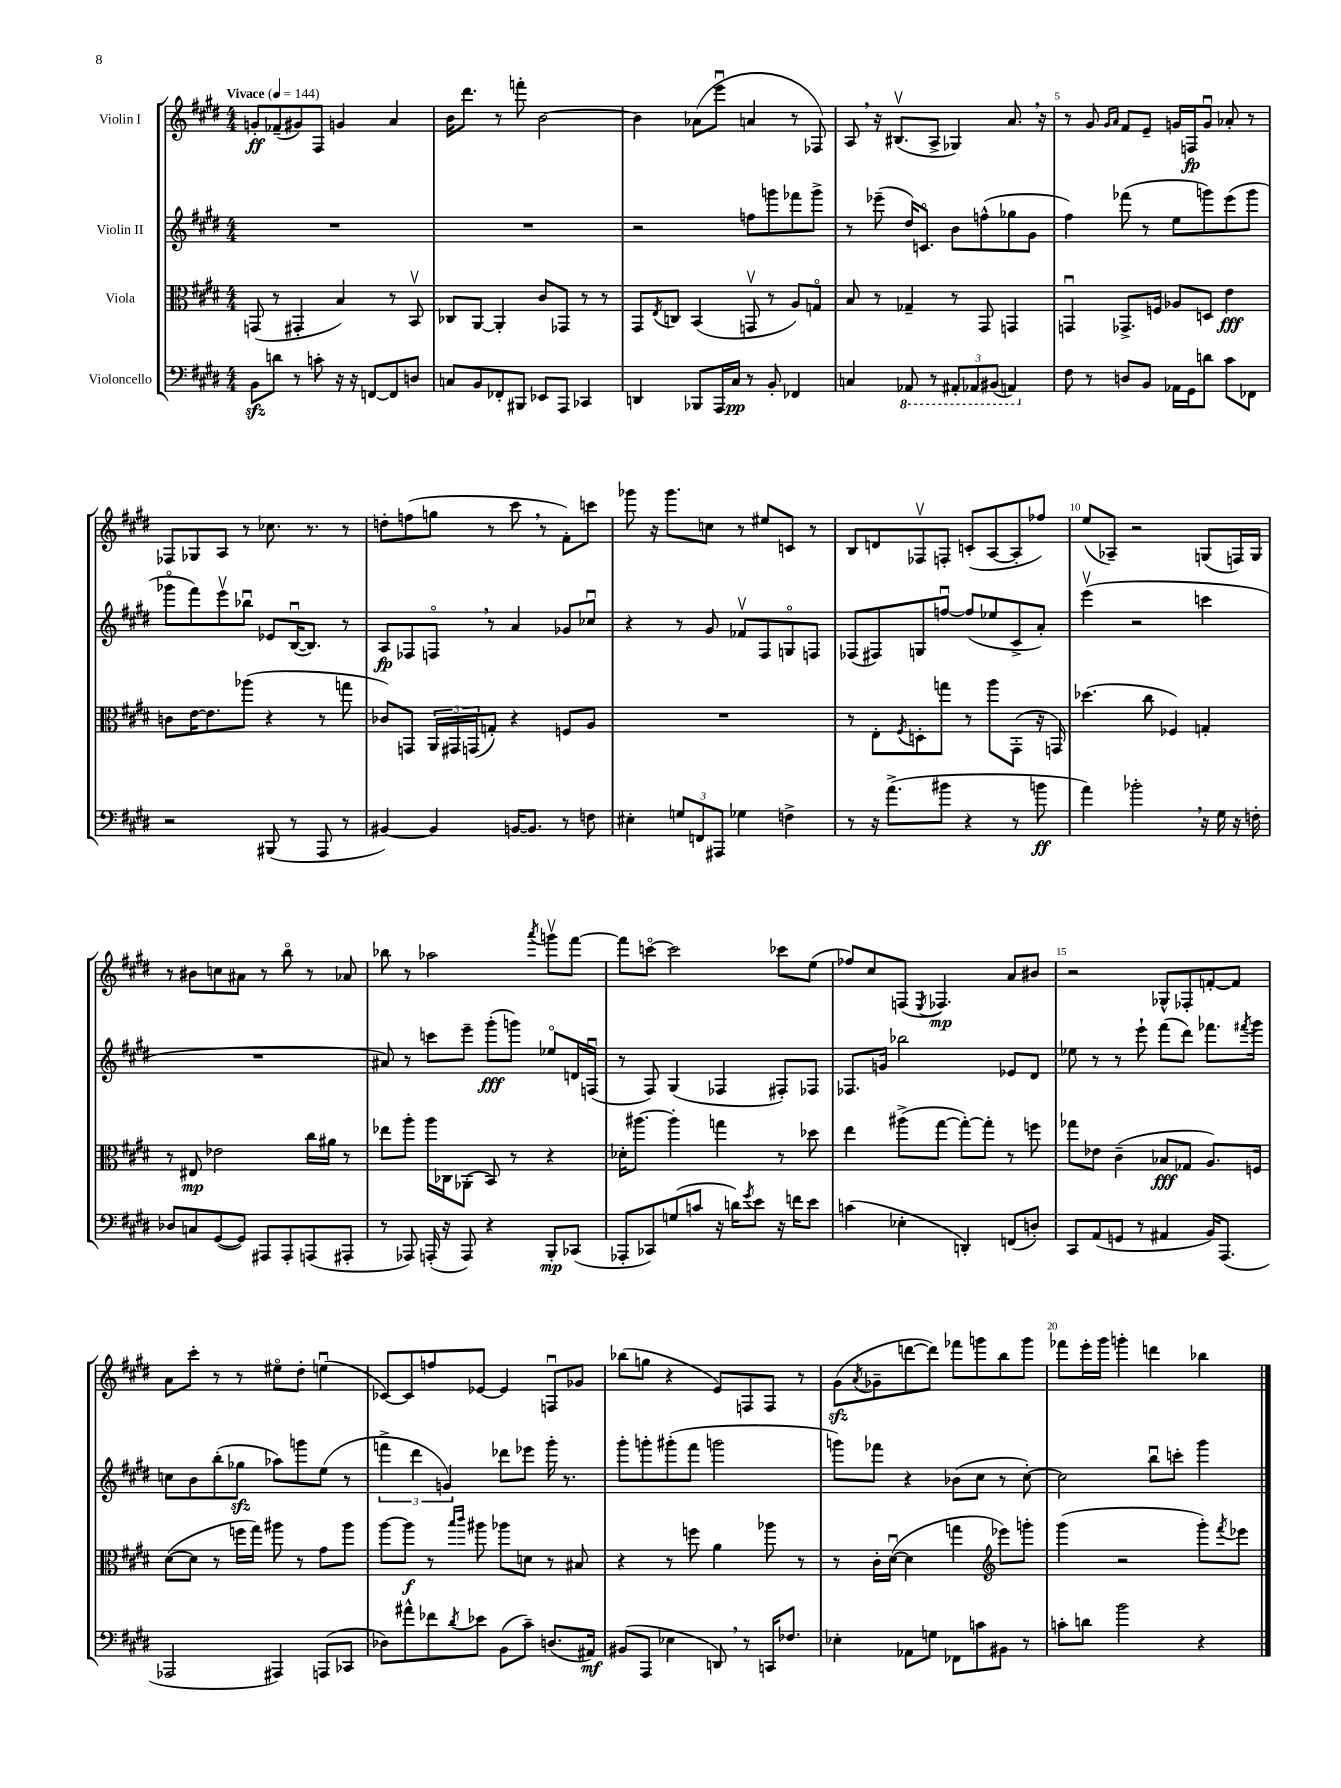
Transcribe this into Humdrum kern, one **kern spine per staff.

**kern	**dynam	**kern	**dynam	**kern	**dynam	**kern	**dynam
*part4	*part4	*part3	*part3	*part2	*part2	*part1	*part1
*staff4	*staff4	*staff3	*staff3	*staff2	*staff2	*staff1	*staff1
*I"Violoncello	*	*I"Viola	*	*I"Violin II	*	*I"Violin I	*
*clefF4	*	*clefC3	*	*clefG2	*	*clefG2	*
*k[f#c#g#d#]	*	*k[f#c#g#d#]	*	*k[f#c#g#d#]	*	*k[f#c#g#d#]	*
*M4/4	*	*M4/4	*	*M4/4	*	*M4/4	*
*MM144	*	*MM144	*	*MM144	*	*MM144	*
=1	=1	=1	=1	=1	=1	=1	=1
!	!	!	!	!	!	!LO:TX:a:B:t=Vivace	!
8BBzz\L	.	(8GGn/	.	1r	.	8gn'/L	ff
8dn\J	.	8r	.	.	.	(8f-X~/	.
8r	.	4GG#X'/	.	.	.	8g#X/)	.
8cn'\	.	.	.	.	.	8F#/J	.
16r	.	4B/)	.	.	.	4gn/	.
16r	.	.	.	.	.	.	.
[8FFn/L	.	.	.	.	.	.	.
8FF/]	.	8r	.	.	.	4a/	.
8Dn/J	.	8BBv/	.	.	.	.	.
=2	=2	=2	=2	=2	=2	=2	=2
8Cn/L	.	8C-X/L	.	1r	.	16b\KL	.
.	.	.	.	.	.	8.ddd#\J	.
8BB/	.	[8AA/J	.	.	.	.	.
8FF-X'/	.	4AA'/]	.	.	.	8r	.
8BBB#X/J	.	.	.	.	.	8fffn'\	.
8EE-X/L	.	8c#/L	.	.	.	[2b\	.
8AAA/J	.	8GG-X/J	.	.	.	.	.
4CC-X/	.	8r	.	.	.	.	.
.	.	8r	.	.	.	.	.
=3	=3	=3	=3	=3	=3	=3	=3
4DDn/	.	8GG#/L	.	2r	.	4b\]	.
.	.	8qE/	.	.	.	.	.
.	.	8Cn/J	.	.	.	.	.
8BBB-X/L	.	(4BB/	.	.	.	(8a-X\L	.
16AAA/L	.	.	.	.	.	8eeeu\J	.
16C#/JJ	pp	.	.	.	.	.	.
8r	.	8GGnv/	.	8ffn\L	.	4an/	.
8BB'/	.	8r	.	8gggn\	.	.	.
4FF-X/	.	8A/L)	.	8fff-X\	.	8r	.
.	.	8Gn/J	.	8ggg^\J	.	8F-X/)	.
=4	=4	=4	=4	=4	=4	=4	=4
4Cn/	.	8B/	.	8r	.	8A,/	.
.	.	8r	.	(8eee-X~\	.	16r	.
.	.	.	.	.	.	(8.B#Xv/L	.
*8ba	*	*	*	*	*	*	*
8AAA-X/	.	4G-X~/	.	16dd#/KL)	.	.	.
.	.	.	.	8.cn/J	.	.	.
8r	.	.	.	.	.	8A^/J	.
12AAA#X'/L	.	8r	.	8b\L	.	4G-X/)	.
12AAA-X/	.	.	.	.	.	.	.
.	.	8GG#/	.	(8ffn^^\	.	.	.
(12BBB#X/J	.	.	.	.	.	.	.
4AAAn/)	.	4GGn/	.	8gg-X\	.	8.a,/	.
.	.	.	.	8g#\J	.	.	.
.	.	.	.	.	.	16r	.
=5	=5	=5	=5	=5	=5	=5	=5
*X8ba	*	*	*	*	*	*	*
8F#\	.	4GGnu/	.	4ff#\)	.	8r	.
8r	.	.	.	.	.	8g#/	.
.	.	.	.	.	.	16qqg#/LL	.
.	.	.	.	.	.	16qqa/JJ	.
8Dn/L	.	8.GG-X^/L	.	(8fff-X\	.	8f#/L	.
8BB/J	.	.	.	8r	.	8e~/J	.
.	.	16Fn/Jk	.	.	.	.	.
16AA-X\LL	.	8A-X/L	.	8ee\L	.	16gn/LL	.
16GG#\J	.	.	.	.	.	16Fn/J	fp
8dn\J	.	8Dn/J	.	8gggn\)	.	8gu/J	.
8c#\L	.	4e\	fff	(8eee\	.	8a-X'/	.
8FF-X\J	.	.	.	8ggg\J	.	8r	.
!!LO:LB:g=z
=6	=6	=6	=6	=6	=6	=6	=6
2r	.	8cn\L	.	8ggg-X\L	.	8F-X/L	.
.	.	[16e\K	.	8fff#\)	.	8G-X/	.
.	.	8.e\]	.	.	.	.	.
.	.	.	.	8eeev\	.	8A/J	.
.	.	(8aa-X\J	.	8bb-Xu\J	.	8r	.
(8BBB#X/	.	4r	.	8e-X/L	.	8.cc-X\	.
8r	.	.	.	([16Bu/K	.	.	.
.	.	.	.	8.B/J])	.	8.r	.
8AAA/	.	8r	.	.	.	.	.
8r	.	8ggn\	.	8r	.	8r	.
=7	=7	=7	=7	=7	=7	=7	=7
[4BB#X/)	.	8c-X/L)	.	8A/L	fp	8ddn'\L	.
.	.	8GGn/J	.	8F-X/	.	(8ffn\	.
4BB#/]	.	24AA/LL	.	8Fn,/J	.	8ggn\J	.
.	.	24GG#X/	.	.	.	.	.
.	.	(24GGn/J	.	.	.	.	.
.	.	8Gn'/J)	.	8r	.	8r	.
[16BBn/KL	.	4r	.	4a/	.	8ccc#,\	.
8.BB/J]	.	.	.	.	.	.	.
.	.	.	.	.	.	8r	.
8r	.	8Fn/L	.	8g-X/L	.	8f#'\L)	.
8Fn\	.	8A/J	.	8cc-Xu/J	.	8cccn\J	.
=8	=8	=8	=8	=8	=8	=8	=8
4E#X'\	.	1r	.	4r	.	8ggg-X\	.
.	.	.	.	.	.	16r	.
.	.	.	.	.	.	8.ggg-\L	.
12Gn/L	.	.	.	8r	.	.	.
12FFn/	.	.	.	.	.	.	.
.	.	.	.	8g#/	.	8ccn\J	.
12AAA#X/J	.	.	.	.	.	.	.
4G-X\	.	.	.	8f-Xv/L	.	8r	.
.	.	.	.	8F#/	.	8ee#X/L	.
4Fn^\	.	.	.	8Gn/	.	8cn/J	.
.	.	.	.	8Fn/J	.	8r	.
=9	=9	=9	=9	=9	=9	=9	=9
8r	.	8r	.	(8F-X/L	.	8B/L	.
16r	.	8E'\L	.	8F#X/)	.	8dn/	.
(8.a^\L	.	.	.	.	.	.	.
.	.	8qF#/	.	.	.	.	.
.	.	8Dn'\	.	8Gn/	.	8F-Xv/	.
8b#X\J	.	8ggn\J	.	[8ffnu/J	.	8Fn'/J	.
4r	.	8r	.	(8ff/L]	.	(8cn'/L	.
.	.	8aa\L	.	8ee-X/	.	[8A/	.
8r	.	(8GG#'\J	.	8c#^/	.	8A'/]	.
8bn\	ff	16r	.	8a'/J)	.	8ff-X/J)	.
.	.	16GGn/)	.	.	.	.	.
=10	=10	=10	=10	=10	=10	=10	=10
4a\)	.	(4.dd-X\	.	(4eeev\	.	(8ee/L	.
.	.	.	.	.	.	8A-X~/J)	.
2b-X',\	.	.	.	2r	.	2r	.
.	.	8cc#\	.	.	.	.	.
.	.	4F-X/)	.	.	.	.	.
16r	.	4Gn'/	.	4cccn\	.	(8Gn/L	.
16G#\	.	.	.	.	.	.	.
16r	.	.	.	.	.	16Fn/L)	.
16Fn'\	.	.	.	.	.	16G/JJ	.
!!LO:LB:g=z
=11	=11	=11	=11	=11	=11	=11	=11
8D-X/L	.	8r	.	1r	.	8r	.
8Cn/	.	8E#X/	mp	.	.	8b#X\L	.
([8GG#/	.	2e-X\	.	.	.	8ccn\	.
8GG#/J])	.	.	.	.	.	8a#X\J	.
8AAA#X/L	.	.	.	.	.	8r	.
8AAA#'/	.	.	.	.	.	8bb\	.
(8AAAn/	.	16cc#\LL	.	.	.	8r	.
.	.	16a#X\JJ	.	.	.	.	.
8AAA#X'/J	.	8r	.	.	.	8a-X/	.
=12	=12	=12	=12	=12	=12	=12	=12
8r	.	8ee-X\L	.	8a#X/)	.	8bb-X\	.
8AAA-X/)	.	8aa'\J	.	8r	.	8r	.
(16AAAn'/	.	16aa\LL	.	8cccn\L	.	2aa-X\	.
16r	.	16C-X\J	.	.	.	.	.
8AAA/)	.	(8AA-X'\J	.	8eee~\J	.	.	.
4r	.	8BB/)	.	(8ggg#'\L	fff	.	.
.	.	8r	.	8gggn\J)	.	.	.
.	.	.	.	.	.	8qaaa/	.
8BBB'/L	mp	4r	.	8ee-X/L	.	8gggnv\L	.
(8CC-X/J	.	.	.	16dn/L	.	[8fff#\J	.
.	.	.	.	(16Fnu/JJ	.	.	.
=13	=13	=13	=13	=13	=13	=13	=13
8AAA-X'/L	.	16d-X'\KL	.	8r	.	8fff#\L]	.
.	.	[8.aa#X\J	.	.	.	.	.
8CC-X/)	.	.	.	8F#/)	.	[8cccn\J	.
(8Gn/	.	4aa#'\]	.	(4G#/	.	2ccc\]	.
8cn/J	.	.	.	.	.	.	.
16r	.	4ggn\	.	4F-X/	.	.	.
16dn\KL)	.	.	.	.	.	.	.
8qg#/	.	.	.	.	.	.	.
8e\J	.	.	.	.	.	.	.
16r	.	8r	.	8F#X'/L)	.	8ccc-X\L	.
16fn\KL	.	.	.	.	.	.	.
8e\J	.	8dd-X\	.	8F-X/J	.	(8ee\J	.
=14	=14	=14	=14	=14	=14	=14	=14
(4cn\	.	4ee\	.	8.F-X/L	.	8ff-X/L)	.
.	.	.	.	.	.	8cc#/	.
.	.	.	.	16gn/Jk	.	.	.
4E-X'\	.	(8aa#X^\L	.	2bb-X\	.	(8Fn/J	.
.	.	.	.	.	.	8qE/	.
.	.	[8gg#\J	.	.	.	4.F-X/)	mp
4DDn'/)	.	8gg#'\L_)	.	.	.	.	.
.	.	8gg#'\J]	.	.	.	.	.
(8FFn/L	.	8r	.	8e-X/L	.	8a/L	.
8Dn'/J)	.	8ffn\	.	8d#/J	.	8b#X/J	.
=15	=15	=15	=15	=15	=15	=15	=15
8CC#/L	.	8gg-X\L	.	8ee-X\	.	2r	.
(8AA/	.	8e-X\J	.	8r	.	.	.
8GGn/J	.	(4c#~\	.	8r	.	.	.
8r	.	.	.	8eee`\	.	.	.
4AA#X/	.	8B-X/L	fff	(8fff#\L	.	8G-X^^/L	.
.	.	8G-X/J	.	8ddd#\J)	.	8F-X'/	.
16BB/KL)	.	8.A/L)	.	8.fff-X\L	.	[8fn'/	.
(8.AAA/J	.	.	.	.	.	.	.
.	.	.	.	.	.	8f/J]	.
.	.	.	.	8qfff#X/	.	.	.
.	.	16Fn/Jk	.	16ggg#\Jk	.	.	.
!!LO:LB:g=z
=16	=16	=16	=16	=16	=16	=16	=16
2AAA-X/	.	([8d#\L	.	8ccn\L	.	8a\L	.
.	.	8d#\J]	.	8b\	.	8ccc#'\J	.
.	.	8r	.	(8bb'\	.	8r	.
.	.	16ffn\LL	.	8gg-Xzz\J	.	8r	.
.	.	16gg#\JJ)	.	.	.	.	.
4AAA#X/)	.	8aa#X\	.	8aa-X\L)	.	8ee#X\L	.
.	.	8r	.	8gggn\	.	8dd#'\J	.
(8AAAn/L	.	8g#\L	.	(8ee\J	.	(4eenu\	.
8CC-X/J	.	8aa#\J	.	8r	.	.	.
=17	=17	=17	=17	=17	=17	=17	=17
8D-X\L)	.	[8aa\L	.	6fffn^\	.	[8c-X/L)	.
8a#X^^\	.	8aa\J]	f	.	.	8c-/]	.
.	.	.	.	6ddd#\	.	.	.
8f-X\	.	8r	.	.	.	8ffn/	.
.	.	.	.	6gn/)	.	.	.
.	.	16qqbb/LL	.	.	.	.	.
8qd#/	.	16qqccc#/JJ	.	.	.	.	.
8e-X\J	.	8aa#X\	.	.	.	[8e-X/J	.
(8BB\L	.	8aa-X\L	.	8ddd-X\L	.	4e-/]	.
8c#~\J)	.	8dn\J	.	8eee-X\J	.	.	.
(8.Dn/L	.	8r	.	16ggg#'\	.	8Fnu/L	.
.	.	.	.	8.r	.	.	.
.	.	8B#X/	.	.	.	8g-X/J	.
16AA#X/Jk)	mf	.	.	.	.	.	.
=18	=18	=18	=18	=18	=18	=18	=18
(8BB#X/L	.	4r	.	8ggg#'\L	.	(8bb-X\L	.
8AAA/J	.	.	.	8gggn'\	.	8ggn\J	.
4E-X\	.	8r	.	(8ggg#X'\	.	4r	.
.	.	8ffn\	.	8fff#\J	.	.	.
8DDn,/)	.	4a\	.	2gggn\	.	8e/L)	.
8r	.	.	.	.	.	8Fn/	.
16CCn/KL	.	8aa-X\	.	.	.	8F/J	.
8.F-X/J	.	.	.	.	.	.	.
.	.	8r	.	.	.	8r	.
=19	=19	=19	=19	=19	=19	=19	=19
4E-X'\	.	8r	.	8gggn\L)	.	(8g#zz\L	.
.	.	.	.	.	.	8qa/	.
.	.	16c#'\LL	.	8fff-X\J	.	8g-X~\	.
.	.	([16d#u\JJ	.	.	.	.	.
8AA-X\L	.	4d#\]	.	4r	.	[8dddn\	.
8Gn\J	.	.	.	.	.	8ddd\J])	.
8FF-X\L	.	4ggn\	.	(8b-X\L	.	8fff-X\L	.
8cn\	.	.	.	8cc#\J	.	8gggn\	.
*	*	*clefG2	*	*	*	*	*
8BB#X\J	.	8eee-X\L)	.	8r	.	8bb\	.
8r	.	8gggn'\J	.	[8cc#'\)	.	8ggg\J	.
=20	=20	=20	=20	=20	=20	=20	=20
8cn'\L	.	(4ggg#\	.	2cc#\]	.	8fff-X\L	.
8dn\J	.	.	.	.	.	16eee'\L	.
.	.	.	.	.	.	16ggg#\JJ	.
2b\	.	2r	.	.	.	4gggn'\	.
.	.	.	.	8bbu\L	.	4dddn\	.
.	.	.	.	8cccn'\J	.	.	.
4r	.	8ggg#'\L)	.	4ggg#\	.	4bb-X\	.
.	.	8qfff#/	.	.	.	.	.
.	.	8eee-X\J	.	.	.	.	.
==	==	==	==	==	==	==	==
*-	*-	*-	*-	*-	*-	*-	*-
